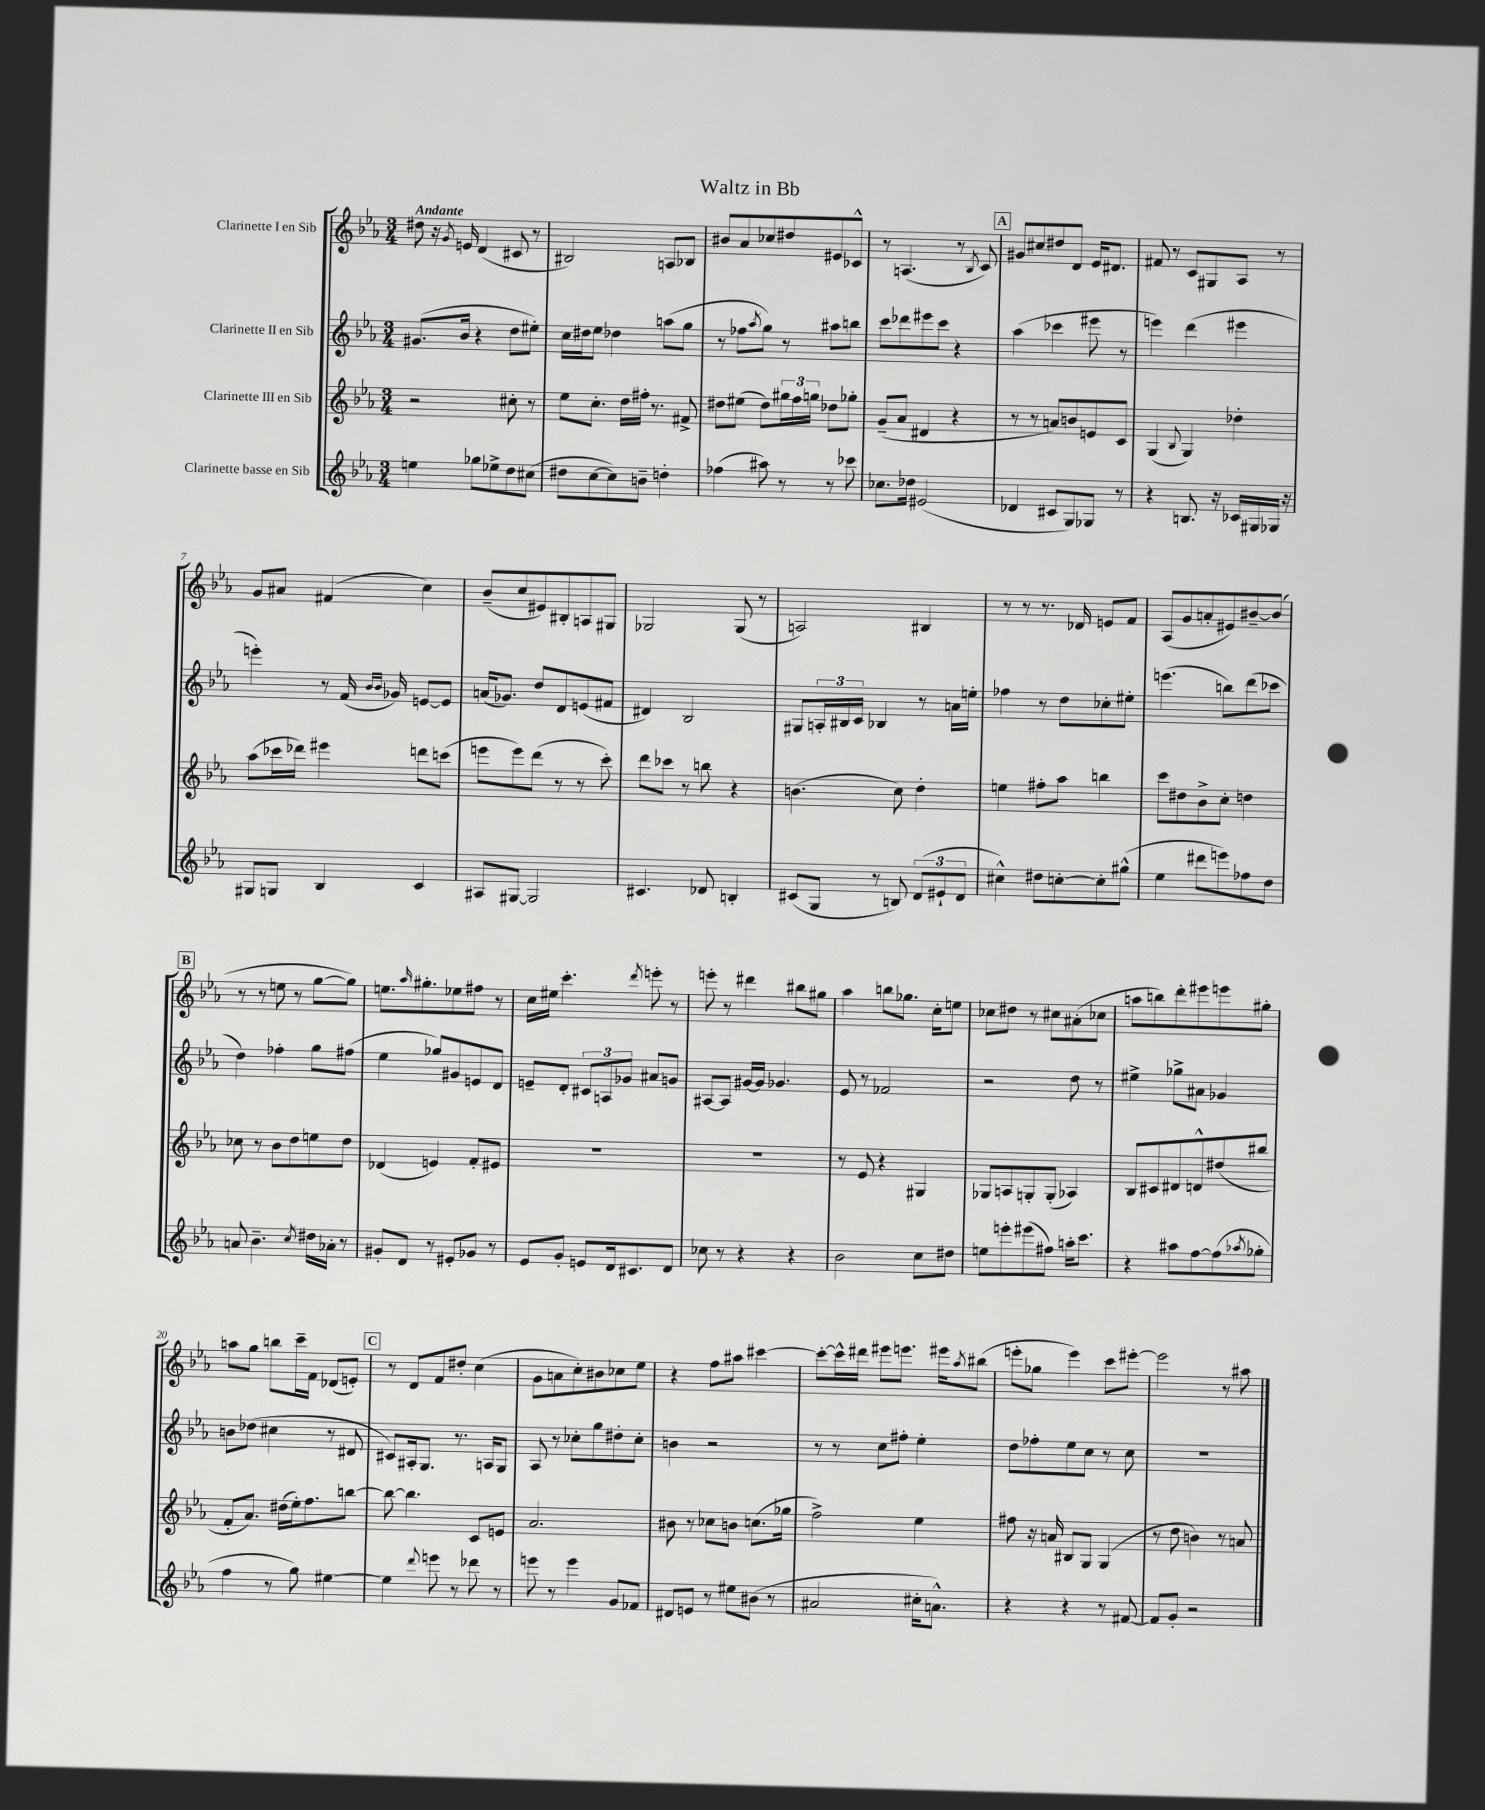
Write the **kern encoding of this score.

**kern	**kern	**kern	**kern
*staff4	*staff3	*staff2	*staff1
*clefG2	*clefG2	*clefG2	*clefG2
*k[b-e-a-]	*k[b-e-a-]	*k[b-e-a-]	*k[b-e-a-]
*M3/4	*M3/4	*M3/4	*M3/4
4ee\	2r	(8.g#/L	8dd#\
.	.	.	16r
.	.	.	8qg/
.	.	16b-/Jk	16e/
8gg-\L	.	4r	(4d/
8ee-^\	.	.	.
8dd\	8cc#'\	8dd\L	8c#/
(8cc#\J	8r	8ee#'\J)	8r
=	=	=	=
8dd#\L	8ee-\L	16cc\LL	2B#/)
.	.	16dd#\J	.
[8cc\	8.cc'\J	8ee-\J	.
8cc\])	.	4dd-\	.
.	16dd\LL	.	.
8b~\J	16ff#'\JJ	.	.
.	8.r	.	.
4dd'\	.	(8aa\L	8A/L
.	8f#^/	8gg\J	8B-/J
=	=	=	=
(4ff-\	8dd#\L	8r	8b#/L
.	(8ee#\J	8ff-\L	8a-/
.	.	8qaa-/	.
8aa#\)	8dd#\L)	8gg\J)	8cc-/
8r	24gg#\L	8r	8dd#/
.	24ff\	.	.
.	24gg\JJ	.	.
8r	8dd-\L	8aa#\L	8e#/
8ccc-\	8gg-'\J	8bb\J	8c-^^/J
=	=	=	=
8.cc-\L	(8g~/L	8ccc\L	8r
.	8a-/J	8ddd-\	(4.A/
16dd-\Jk	.	.	.
(2e#/	4d#/	8eee#\	.
.	.	8ccc\J	.
.	4r	4r	8r
.	.	.	8qB-/
.	.	.	8c/)
=	=	=	=
4d-/	8r	(4aa-\	8g#/L
.	8r	.	8cc#/
8c#/L	8a/L)	4ccc-\	8dd#/
8G/)	8b/	.	8d/J
8G-/J	8e/	8eee#\	16e-/LK
.	.	.	8.d#/J
8r	8c/J	8r	.
=	=	=	=
4r	(4G/	4eee\)	8f#/
.	.	.	8r
.	8qqB-/	.	.
8.B/	4G/)	(4ddd\	8c/L
.	.	.	8G#/
16r	.	.	.
16c-/LL	4dd-'\	4eee#\	8A-/J
16G#/	.	.	.
16G-/JJ	.	.	8r
16r	.	.	.
=	=	=	=
8G#/L	(8aa-\L	4eee'\)	8g/L
8G/J	16ccc-\L	.	8a#/J
.	16ddd-\JJ)	.	.
4B-/	4eee#\	8r	(4f#/
.	.	(16f/	.
.	.	16qqb-/LL	.
.	.	16qqb-/JJ	.
.	.	16g-/)	.
4c/	8ddd\L	[8e/L	4cc\)
.	(8ccc\J	8e/]J	.
=	=	=	=
8A#/L	8eee\L	(16a/LK	(8b-~/L
.	.	8.g-/J)	.
[8G#/J	8eee\)	.	8cc/
2G#/]	(8ddd\J	8dd/L	8e#/)
.	8r	8d/	8B#'/
.	8r	(8e/	8A/
.	8ccc'\)	8f#/J	8G#/J
=	=	=	=
4.c#/	8ddd\L	4d#/)	2G-/
.	8ccc-\J	.	.
.	8r	2B-/	.
8d-/	8bb\	.	.
4B'/	4r	.	(8G-/
.	.	.	8r
=	=	=	=
(8c#/L	(4.b\	8G#/L	2A/)
8G/J	.	24A'/L	.
.	.	24B#/	.
.	.	24c/JJ	.
8r	.	4B-/	.
8B/)	8cc\)	.	.
(12d/L	4dd'\	8r	4B#/
12e#`/	.	.	.
.	.	16a\LL	.
12d/J	.	.	.
.	.	16ee'\JJ	.
=	=	=	=
4cc#^^\)	4ee\	4ff-\	8r
.	.	.	8r
8dd#\L	8ff#'\L	8r	8.r
[8cc'\	8aa-\J	8dd\L	.
.	.	.	16d-/
8cc'\]	4bb\	8cc-'\	8e/L
(8gg#^^\J	.	8ee#'\J	8f/J
=	=	=	=
4ee-\	8ccc\L	(4.eee\	(8A-/L
.	8dd#\	.	8g/
8ddd#\L	8b-^\	.	8a'/
8eee\)	8cc'\J	8bb\L)	8e#/)
8ff-\	4dd\	(8ddd\	[8b#~/
8dd\J	.	8ccc-\J	(8b#/]J
=	=	=	=
8a/	8cc-\	4dd\)	8r
4.b-~\	8r	.	8r
.	8b-\L	4ff-'\	8ee\
.	8dd\	.	8r
8qcc/	.	.	.
16dd#\LL	8ee\	8gg\L	[8gg\L
16a-'\JJ	.	.	.
8r	8dd\J	(8ff#\J	8gg\]J)
=	=	=	=
8g#'/L	(4d-/	4ee-\	8.ee\L
8d/J	.	.	.
.	.	.	16qqaa-/
.	.	.	8.gg#'\
8r	4e/)	8gg-/L)	.
8e#'/L	.	8g#/	8ee-\
8g-/J	8f'/L	8e/	8ff#\J
8r	8e#/J	8d/J	8r
=	=	=	=
8e-/L	2.r	8e~/L	16cc\LL
.	.	.	16ee#\JJ
8g'/J	.	8d'/J	4.ccc'\
8e/L	.	12c#/L	.
.	.	12A/	.
16d/k	.	.	.
.	.	12g-/J	.
8.c#/	.	.	.
.	.	.	8qddd/
.	.	8a#/L	8eee'\
8d/J	.	8g/J	8r
=	=	=	=
8cc-\	2.r	[8A#/L	8eee'\
8r	.	8A#/]J	8r
4r	.	[16g#/LL	4ddd#\
.	.	16g#/]JJ	.
.	.	4.g-/	.
4r	.	.	8bb#\L
.	.	.	8gg#\J
=	=	=	=
2b-\	8r	8e-/	4aa-\
.	8e-/	8r	.
.	4r	2f-/	8bb\L
.	.	.	8.gg-\J
8cc\L	4G#/	.	.
.	.	.	16cc'\LK
8dd#\J	.	.	8ee\J
=	=	=	=
8ee\L	8G-/L	2r	8cc-\L
8eee'\	8A/	.	8dd#\J
(8eee#\	8G'/	.	8r
8ff#\J)	(8G'/J	.	8cc#\L
16aa'\LK	4A-/)	8dd\	(8a#'\
8.ccc\J	.	.	.
.	.	8r	8cc-\J
=	=	=	=
4r	8B-/L	4ee#^\	8aa\L
.	8c#/	.	8bb\)
8aa#\L	8d#/	8gg-^\L	8ddd'\
[8ff\	8d^^/	8a#\J	8eee#\
(8ff\]	(8dd#/	4g-/	8eee\
8qaa-/	.	.	.
8gg-'\J	8bb#/J	.	8gg#'\J
=	=	=	=
4ff\	8f'/L	8b\L	8aa\L
.	8.a-/J)	(8dd-\J	8gg\J
8r	.	4cc#\	8bb\L
.	(16dd#\LL	.	.
8gg\)	16ee-'\J)	.	16ccc~\L
.	8.ff\	.	16f\JJ
[4ee#\	.	8r	(8d-/L
.	[8bb\J	8d#/	8e'/J)
=	=	=	=
4ee#\]	8bb\_	8c#/L)	8r
.	4.bb\]	16A#'/k	8d/L
.	.	8.G/J	.
8qqddd/	.	.	.
8eee\	.	.	8f/
8r	.	8.r	8dd#'/J
8ddd-\	8c/L	.	(4cc\
.	.	16A/LK	.
8r	8e/J	8G/J	.
=	=	=	=
8eee\	2.a-/	8A-/	8g\L
8r	.	8r	8a\
4eee\	.	8cc-'\L	8cc'\)
.	.	8gg\	8b#\
8g/L	.	8dd#'\	8cc-\
8f-/J	.	8cc-'\J	8ee-\J
=	=	=	=
8d#/L	8b#\	4b\	4r
8e/J	8r	.	.
8r	8cc-\L	2r	8ff\L
8ee#\L	8b\J	.	8aa#\J
(8b#\J	(8.cc\L	.	[4ccc#\
8r	.	.	.
.	16gg-\Jk	.	.
=	=	=	=
2a#/	2ff^\)	8r	8ccc#'\_L
.	.	8r	16ccc#^^\]L
.	.	.	16ddd#\JJ
.	.	8cc\L	8eee#\L
.	.	8ff#'\J	8.eee\J
16cc#'\LK	4ee-\	4ee-'\	.
8.a^^\J)	.	.	16eee#\LK
.	.	.	8qaa-/
.	.	.	(8bb#\J
=	=	=	=
4r	8ff#\	8dd\L	8eee'\L
.	16r	8ff-'\	8gg-\J
.	16a/	.	.
4r	8B#/L	8ee-\	4eee\)
.	8G/J	8cc\J	.
8r	(4G/	8r	8ccc\L
[8f#/	.	8cc\	[8eee#'\J
=	=	=	=
8f#/]L	8r	2.r	2eee#\]
8g'/J	8dd\	.	.
2r	4b\)	.	.
.	8r	.	8r
.	8a/	.	8aa#\
==	==	==	==
*-	*-	*-	*-
